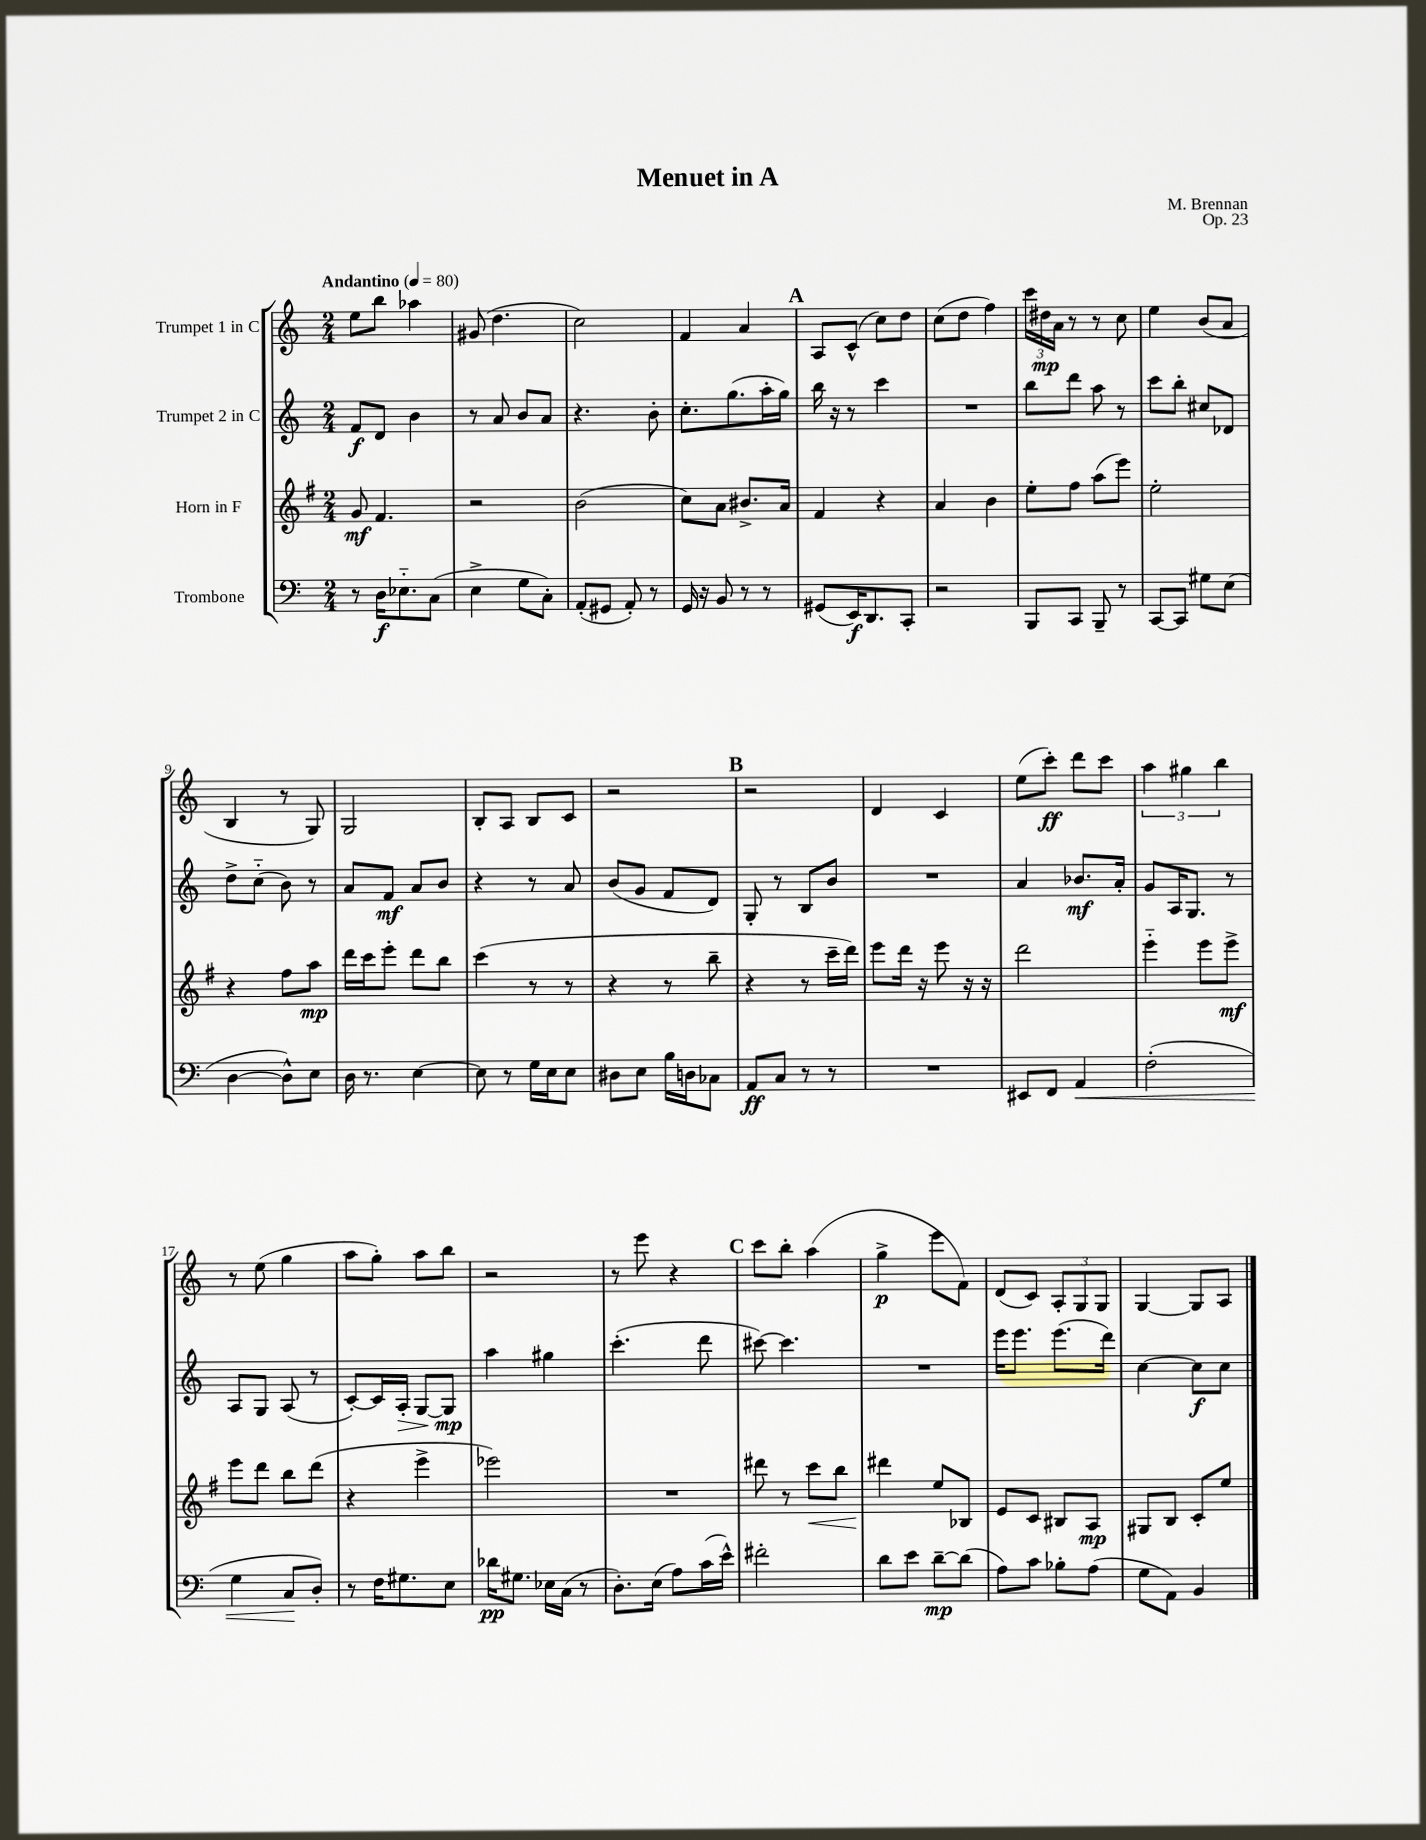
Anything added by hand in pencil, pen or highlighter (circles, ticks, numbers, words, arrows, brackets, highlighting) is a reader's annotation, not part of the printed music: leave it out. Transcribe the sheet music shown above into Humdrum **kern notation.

**kern	**dynam	**kern	**dynam	**kern	**dynam	**kern	**dynam
*part4	*part4	*part3	*part3	*part2	*part2	*part1	*part1
*staff4	*staff4	*staff3	*staff3	*staff2	*staff2	*staff1	*staff1
*I"Trombone	*	*I"Horn in F	*	*I"Trumpet 2 in C	*	*I"Trumpet 1 in C	*
*clefF4	*	*clefG2	*	*clefG2	*	*clefG2	*
*k[]	*	*k[f#]	*	*k[]	*	*k[]	*
*M2/4	*	*M2/4	*	*M2/4	*	*M2/4	*
*MM80	*	*MM80	*	*MM80	*	*MM80	*
=1	=1	=1	=1	=1	=1	=1	=1
!	!	!	!	!	!	!LO:TX:a:B:t=Andantino	!
8r	.	8g/	mf	8f/L	f	8ee\L	.
16D\KL	f	4.f#/	.	8d/J	.	8bb\J	.
8.E-X\	.	.	.	.	.	.	.
.	.	.	.	4b\	.	4aa-X\	.
(8C\J	.	.	.	.	.	.	.
=2	=2	=2	=2	=2	=2	=2	=2
4E^\	.	2r	.	8r	.	(8g#X/	.
.	.	.	.	8a/	.	4.dd\	.
8G\L	.	.	.	8b/L	.	.	.
8C'\J)	.	.	.	8a/J	.	.	.
=3	=3	=3	=3	=3	=3	=3	=3
(8AA'/L	.	(2b\	.	4.r	.	2cc\)	.
8GG#X/J	.	.	.	.	.	.	.
8AA'/)	.	.	.	.	.	.	.
8r	.	.	.	8b'\	.	.	.
=4	=4	=4	=4	=4	=4	=4	=4
16GG/	.	8cc\L)	.	8.cc'\L	.	4f/	.
16r	.	.	.	.	.	.	.
8BB/	.	8a\J	.	.	.	.	.
.	.	.	.	(8.gg\	.	.	.
8r	.	8.b#X^/L	.	.	.	4a/	.
8r	.	.	.	16aa'\L	.	.	.
.	.	16a/Jk	.	16gg\JJ)	.	.	.
!!LO:REH:place=s1:t=A
=5	=5	=5	=5	=5	=5	=5	=5
(8GG#X/L	.	4f#/	.	16bb\	.	8A/L	.
.	.	.	.	16r	.	.	.
16EE/K)	f	.	.	8r	.	(8c^^/J	.
8.DD/	.	.	.	.	.	.	.
.	.	4r	.	4ccc\	.	8cc\L)	.
8CC'/J	.	.	.	.	.	8dd\J	.
=6	=6	=6	=6	=6	=6	=6	=6
2r	.	4a/	.	2r	.	(8cc\L	.
.	.	.	.	.	.	8dd\J	.
.	.	4b\	.	.	.	4ff\)	.
=7	=7	=7	=7	=7	=7	=7	=7
8BBB/L	.	8ee'\L	.	8bb\L	.	24ccc\LL	.
.	.	.	.	.	.	24dd#X\	mp
.	.	.	.	.	.	24a\JJ	.
8CC/J	.	8ff#\J	.	8ddd\J	.	8r	.
8BBB~/	.	(8aa\L	.	8aa\	.	8r	.
8r	.	8eee\J)	.	8r	.	8cc\	.
=8	=8	=8	=8	=8	=8	=8	=8
[8CC/L	.	2ee'\	.	8ccc\L	.	4ee\	.
8CC/J]	.	.	.	8bb'\J	.	.	.
8G#X\L	.	.	.	8cc#X/L	.	(8b/L	.
(8E\J	.	.	.	8d-X/J	.	8a/J	.
!!LO:LB:g=z
=9	=9	=9	=9	=9	=9	=9	=9
[4D\	.	4r	.	8dd^\L	.	4B/	.
.	.	.	.	(8cc\J	.	.	.
8D^^\L])	.	8ff#\L	.	8b\)	.	8r	.
8E\J	.	8aa\J	mp	8r	.	8G/)	.
=10	=10	=10	=10	=10	=10	=10	=10
16D\	.	16ddd\LL	.	8a/L	.	2G/	.
8.r	.	16ccc\J	.	.	.	.	.
.	.	8eee'\J	.	8f/J	mf	.	.
[4E\	.	8ddd\L	.	8a/L	.	.	.
.	.	8bb\J	.	8b/J	.	.	.
=11	=11	=11	=11	=11	=11	=11	=11
8E\]	.	(4ccc\	.	4r	.	8B'/L	.
8r	.	.	.	.	.	8A/J	.
16G\LL	.	8r	.	8r	.	8B/L	.
16E\J	.	.	.	.	.	.	.
8E\J	.	8r	.	8a/	.	8c/J	.
=12	=12	=12	=12	=12	=12	=12	=12
8D#X\L	.	4r	.	(8b/L	.	2r	.
8E\J	.	.	.	8g/J	.	.	.
16B\LL	.	8r	.	8f/L	.	.	.
16Dn\J	.	.	.	.	.	.	.
8C-X\J	.	8bb~\	.	8d/J)	.	.	.
!!LO:REH:place=s1:t=B
=13	=13	=13	=13	=13	=13	=13	=13
8AA/L	ff	4r	.	8G'/	.	2r	.
8C/J	.	.	.	8r	.	.	.
8r	.	8r	.	8B/L	.	.	.
8r	.	16ccc~\LL	.	8b/J	.	.	.
.	.	16ddd\JJ)	.	.	.	.	.
=14	=14	=14	=14	=14	=14	=14	=14
2r	.	8eee\L	.	2r	.	4d/	.
.	.	16ddd\Jk	.	.	.	.	.
.	.	16r	.	.	.	.	.
.	.	8eee\	.	.	.	4c/	.
.	.	16r	.	.	.	.	.
.	.	16r	.	.	.	.	.
=15	=15	=15	=15	=15	=15	=15	=15
8EE#X/L	.	2ddd\	.	4a/	.	(8ee\L	.
8FF/J	.	.	.	.	.	8ccc'\J)	ff
!	!LO:HP:b	!	!	!	!	!	!
4AA/	<	.	.	8.b-X/L	mf	8ddd\L	.
.	.	.	.	.	.	8ccc\J	.
.	.	.	.	16a'/Jk	.	.	.
=16	=16	=16	=16	=16	=16	=16	=16
(2F'\	.	4eee\	.	8g/L	.	6aa\	.
.	.	.	.	16A/K	.	.	.
.	.	.	.	.	.	6gg#X\	.
.	.	.	.	8.G/J	.	.	.
.	.	8eee\L	.	.	.	.	.
.	.	.	.	.	.	6bb\	.
.	.	8eee^\J	mf	8r	.	.	.
!!LO:LB:g=z
=17	=17	=17	=17	=17	=17	=17	=17
4G\	.	8eee\L	.	8A/L	.	8r	.
.	.	8ddd\J	.	8G/J	.	(8ee\	.
8C/L	.	8bb\L	.	(8A/	.	4gg\	.
8D'/J)	[	(8ddd\J	.	8r	.	.	.
=18	=18	=18	=18	=18	=18	=18	=18
8r	.	4r	.	[8c'/L)	.	8aa\L	.
16F\KL	.	.	.	16c/L]	.	8gg'\J)	.
!	!	!	!	!	!LO:HP:b	!	!
8.G#X\	.	.	.	16A'/JJ	>	.	.
.	.	4eee^\	.	[8G/L	.	8aa\L	.
8E\J	.	.	.	8G/J]	mp	8bb\J	.
.	.	.	.	.	]	.	.
=19	=19	=19	=19	=19	=19	=19	=19
16d-X\KL	pp	2eee-X\)	.	4aa\	.	2r	.
8.G#X\J	.	.	.	.	.	.	.
16E-X\LL	.	.	.	4gg#X\	.	.	.
(16C\JJ	.	.	.	.	.	.	.
8r	.	.	.	.	.	.	.
=20	=20	=20	=20	=20	=20	=20	=20
8.D'\L)	.	2r	.	(4.ccc'\	.	8r	.
.	.	.	.	.	.	8eee\	.
(16E\Jk	.	.	.	.	.	.	.
8A\L)	.	.	.	.	.	4r	.
(16c\L	.	.	.	8ddd\	.	.	.
16e^^\JJ)	.	.	.	.	.	.	.
!!LO:REH:place=s1:t=C
=21	=21	=21	=21	=21	=21	=21	=21
2f#X'\	.	8ddd#X\	.	[8ccc#X\)	.	8ccc\L	.
.	.	8r	.	4.ccc#\]	.	8bb'\J	.
!	!	!	!LO:HP:b	!	!	!	!
.	.	8ccc\L	<	.	.	(4aa\	.
.	.	8bb\J	.	.	.	.	.
=22	=22	=22	=22	=22	=22	=22	=22
8d\L	.	4ddd#X\	.	2r	.	4gg^\	p
8e\J	.	.	.	.	.	.	.
[8d~\L	mp	8ee/L	[	.	.	8eee\L	.
(8d\J]	.	8B-X/J	.	.	.	8f\J)	.
=23	=23	=23	=23	=23	=23	=23	=23
8A\L)	.	8e/L	.	16eee\KL	.	(8d/L	.
.	.	.	.	8.eee\J	.	.	.
8c\J	.	8c/J	.	.	.	8c/J)	.
8B-X'\L	.	8B#X/L	.	(8.eee\L	.	12A'/L	.
.	.	.	.	.	.	12G/	.
(8A\J	.	8A/J	mp	.	.	.	.
.	.	.	.	.	.	12G/J	.
.	.	.	.	16ddd\Jk)	.	.	.
=24	=24	=24	=24	=24	=24	=24	=24
8G\L	.	8G#X/L	.	[4cc\	.	[4G/	.
8AA\J)	.	8B/J	.	.	.	.	.
4BB/	.	8c'/L	.	8cc\L]	f	8G/L]	.
.	.	8ee/J	.	8cc\J	.	8A/J	.
==	==	==	==	==	==	==	==
*-	*-	*-	*-	*-	*-	*-	*-
